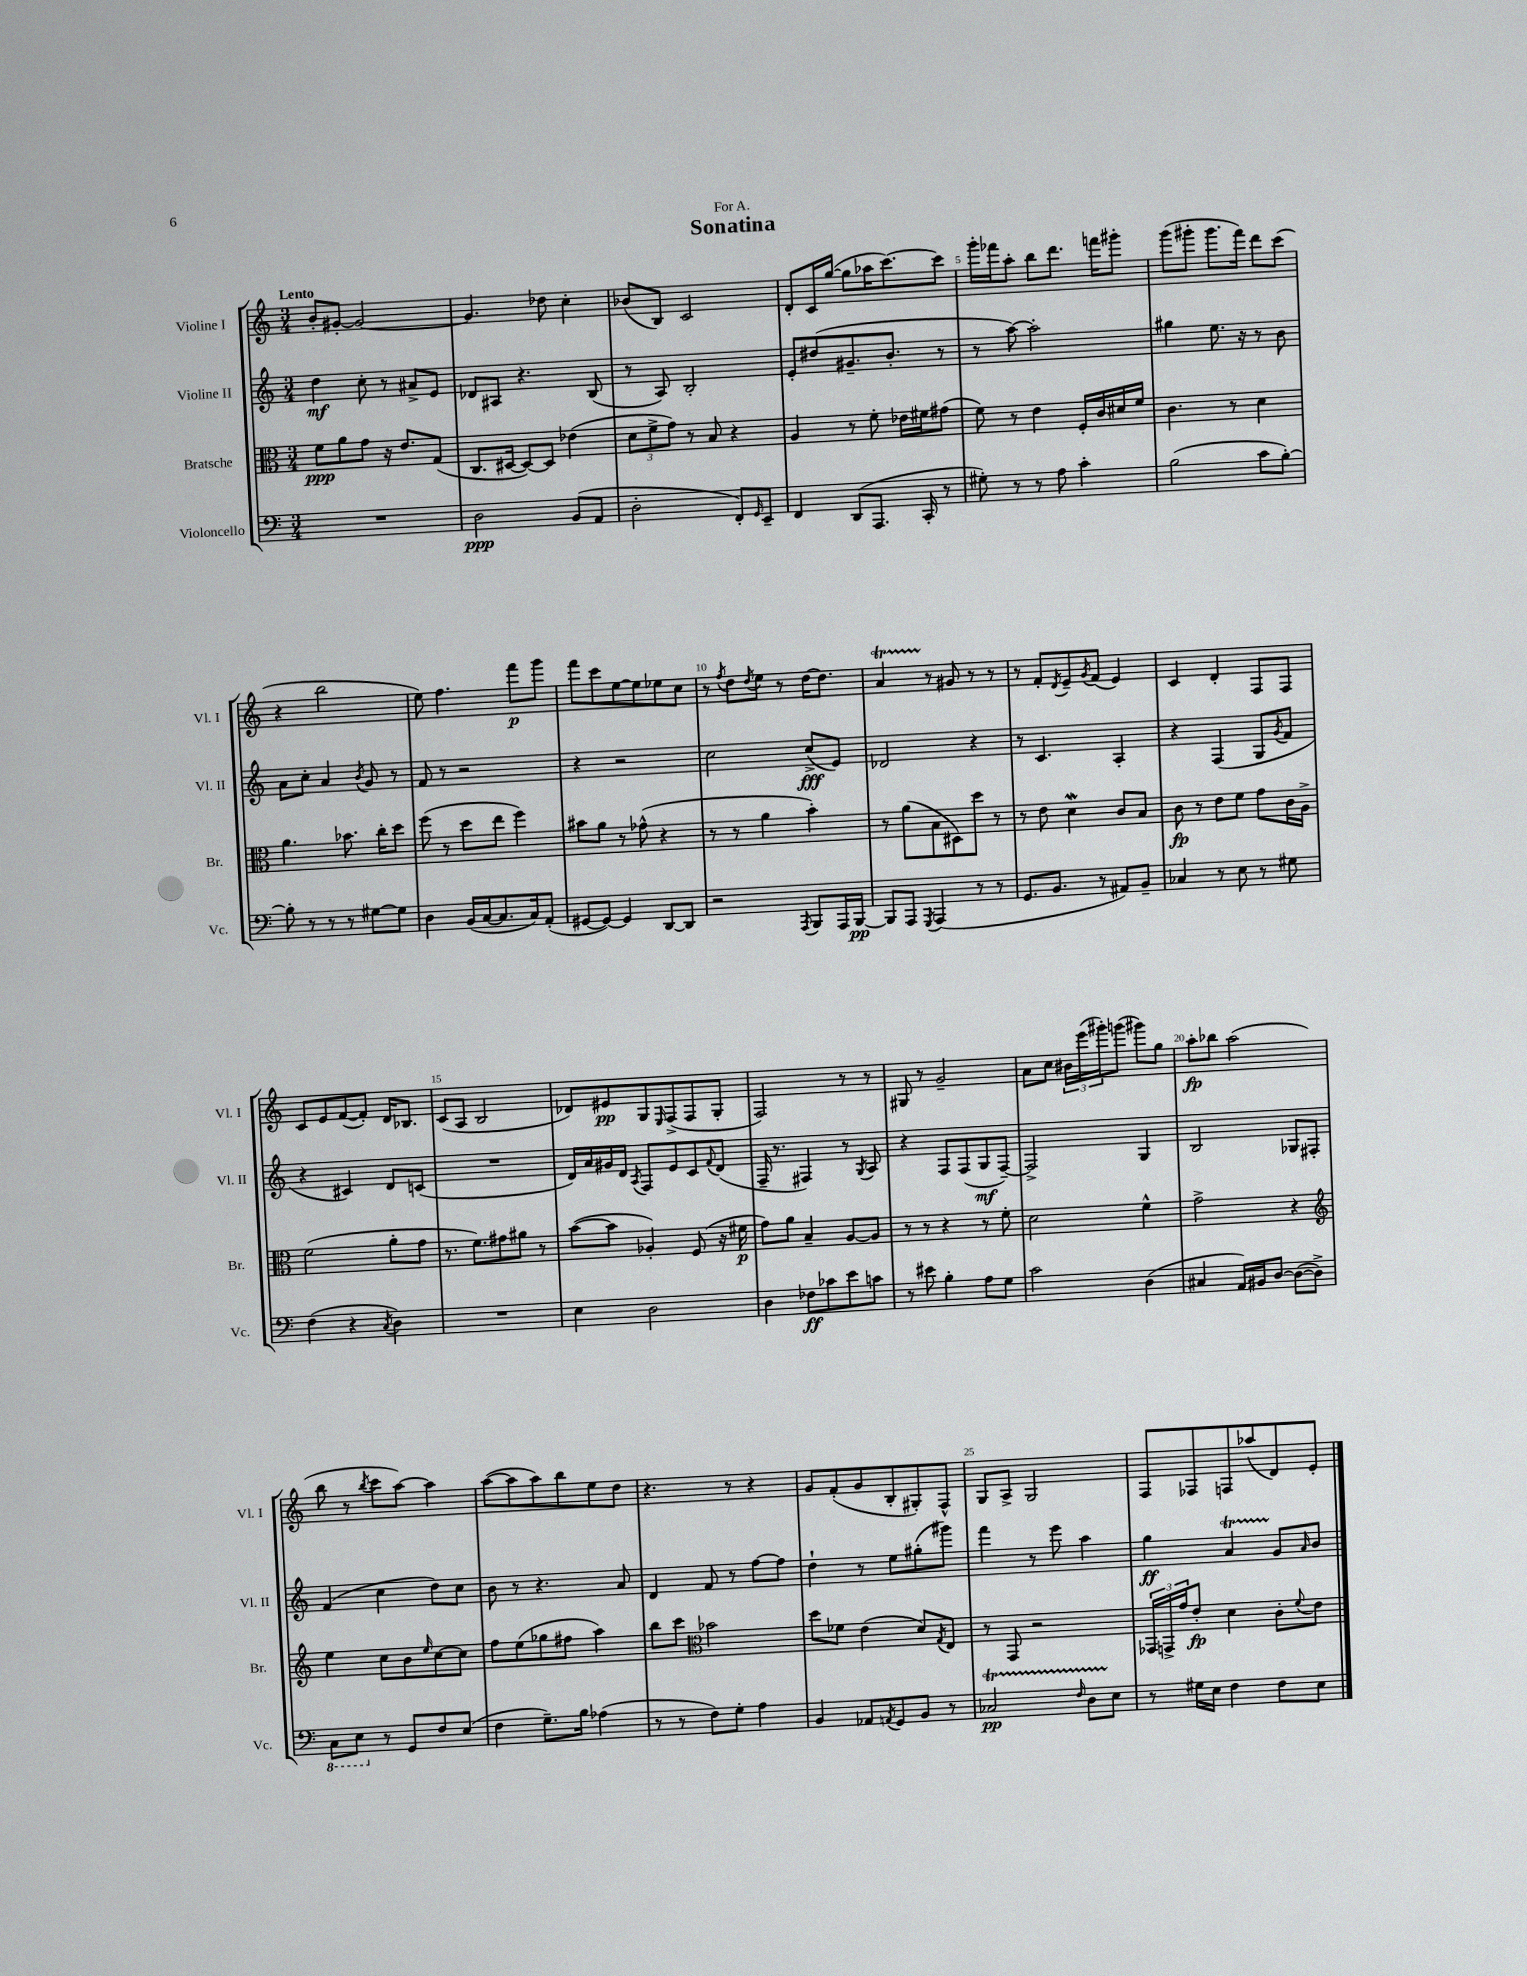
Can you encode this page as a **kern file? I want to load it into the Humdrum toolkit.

**kern	**kern	**kern	**kern
*staff4	*staff3	*staff2	*staff1
*clefF4	*clefC3	*clefG2	*clefG2
*k[]	*k[]	*k[]	*k[]
*M3/4	*M3/4	*M3/4	*M3/4
2.r	8f	4dd	8b'
.	8a	.	[8g#'
.	8g	8cc'	2g#_
.	16r	8r	.
.	8.e	.	.
.	.	8a#^	.
.	(8G	8e	.
=	=	=	=
2D	8.C	8d-	4.g#]
.	.	8A#	.
.	[16D#	.	.
.	8D#_)	4.r	.
.	8D#]	.	8dd-
(8BB	(4e-	.	4cc'
8AA	.	(8B	.
=	=	=	=
2D'	12d	8r	(8b-
.	12f^	.	.
.	.	8A)	8B)
.	12g)	.	.
.	8r	2B'	2c
.	8B	.	.
8FF')	4r	.	.
16qqGG	.	.	.
8EE~	.	.	.
=	=	=	=
4FF	4A	8e'	8d'
.	.	(8dd#	16c
.	.	.	([16gg
(8DD	8r	8.g#~	8gg]
8.AAA	8f'	.	16aa-
.	.	8.b'	[8.ccc)
.	16e-	.	.
16CC'	16f#	.	.
8r	(8g#	8r	8ccc]
=	=	=	=
8G#')	8f)	8r	16ggg'
.	.	.	16fff-
8r	8r	[8aa)	8aa'
8r	4e	2aa']	8bb
8A	.	.	8.ddd
4c'	16F'	.	.
.	16c	.	16fff
.	16d#	.	8ggg#'
.	16f	.	.
=	=	=	=
(2B	4.c	4gg#	(8ggg
.	.	.	8ggg#'
.	.	8.ee	8.ggg#
.	8r	.	.
.	.	16r	16fff)
8c	4d	8r	8ddd
[8B')	.	8b	(8ccc
=	=	=	=
8B']	4.a	8a	4r
8r	.	8cc'	.
8r	.	4a	2bb
8r	8.b-	.	.
.	.	8qb	.
[8G#	.	8g	.
.	16cc'	.	.
8G#]	8dd	8r	.
=	=	=	=
4D	(8ff	8f	8ee)
.	8r	8r	4.ff
(16BB	8dd	2r	.
[16C	.	.	.
8.C]	8ee	.	.
.	4ff)	.	8fff
16C)	.	.	.
(8AA'	.	.	8ggg
=	=	=	=
[8GG#	8b#	4r	8fff
8GG#_)	8a	.	8ccc
4GG#]	8r	2r	[8ee
.	(8g-^^	.	8ee]
[8DD	4r	.	8ee-
8DD]	.	.	8cc
=	=	=	=
2r	8r	2cc	8r
.	.	.	8qff
.	8r	.	8dd
.	.	.	8qdd
.	4a	.	8ee
.	.	.	8r
8qAAA	.	.	.
8BBB	4b')	(8cc^	[16dd
.	.	.	8.dd]
16AAA	.	8e)	.
[16BBB	.	.	.
=	=	=	=
8BBB]	8r	2d-	4a
8AAA	(8a	.	.
8qGGG	.	.	.
(4AAA	8B	.	8r
.	8D#)	.	8g#
8r	8dd	4r	8r
8r	8r	.	8r
=	=	=	=
8.GG	8r	8r	8r
.	8e	4.c	8f'
8.BB	.	.	.
.	.	.	8qd
.	4d	.	8e~
.	.	.	8qg
8r	.	.	(8f
8AA#)	8c	4A'	4e)
8BB~	8B	.	.
=	=	=	=
4C-	8c	4r	4c
.	8r	.	.
8r	8e	(4F	4d'
8E	8f	.	.
8r	8g	8G	8F
.	.	8qg	.
8G#	16c	8f	8F
.	16A^	.	.
=	=	=	=
(4F	(2f	4r	8c
.	.	.	8e
4r	.	4c#)	([8f
.	.	.	8f'])
8qC	.	.	.
4D)	8a'	8d	16d
.	.	.	8.B-
.	8g	(8c	.
=	=	=	=
2.r	8.r	2.r	(8c
.	.	.	8A
.	8.f)	.	.
.	.	.	2B
.	8g#	.	.
.	8a#	.	.
.	8r	.	.
=	=	=	=
4E	([8b	16d)	8d-)
.	.	16a	.
.	8b]	16g#	8e#
.	.	16d	.
.	.	8qA	.
2D	4A-')	8F	8G
.	.	.	16qqE
.	.	8e	(8F^
.	(8F	8c	8F
.	.	8qqf	.
.	16r	(8d	8G'
.	16f#	.	.
=	=	=	=
4D	8g)	16F~	2F)
.	.	8.r	.
.	8a	.	.
8F-	4B~	4F#)	.
8c-	.	.	.
8e	[8A	8r	8r
.	.	8qG	.
8c	8A]	8A	8r
=	=	=	=
8r	8r	4r	8G#
8e#	8r	.	8r
4B'	4r	8F	2g~
.	.	(8F	.
8A	8r	8G	.
8G	8f'	[8F~)	.
=	=	=	=
2c	2d	2F^]	8a
.	.	.	8cc
.	.	.	24b#
.	.	.	(24eee
.	.	.	24ggg#')
.	.	.	(8ggg
(4D	4f^^	4G	8ggg#)
.	.	.	8gg
=	=	=	=
4C#	2g^	2B	8aa'
.	.	.	8bb-
16AA)	.	.	(2aa
16BB#	.	.	.
[8D	.	.	.
(8D_	4r	8G-	.
8D^])	.	8F#'	.
=	=	=	=
*	*clefG2	*	*
8CC	4ee	(4f	8bb
8EE	.	.	8r
.	.	.	8qbb
8r	8cc	4cc	8ccc
8GG	8b	.	[8aa)
.	16qqee	.	.
8F	[8cc	8dd)	4aa]
(8E	8cc]	8cc	.
=	=	=	=
4F	8ff	8b	([8aa
.	(8ee	8r	8aa]
8.G~)	8gg-	4.r	8aa)
.	8ff#	.	8bb
16B	.	.	.
(4A-	4aa)	.	8ee
.	.	8a	8dd
=	=	=	=
8r	8bb	4d	4.r
8r	8ccc	.	.
*	*clefC3	*	*
8F)	2b-	8f	.
8G'	.	8r	8r
4A	.	[8ff	4r
.	.	8ff]	.
=	=	=	=
4BB	8dd	4dd`	8g
.	8f-	.	(8f'
8AA-	(4e	8r	8g
8qAA	.	.	.
8GG	.	8ee	8B'
8BB	8d)	(8gg#'	8G#')
.	8qG	.	.
8r	8E	8ggg#)	8F^^
=	=	=	=
2C-	8r	4fff	8G
.	8GG	.	8A^
.	2r	8r	2G
.	.	8eee	.
16qqF	.	.	.
8D	.	4aa	.
8E	.	.	.
=	=	=	=
8r	24GG-	4gg	8F
.	24GG^	.	.
.	24g	.	.
16G#	8e'	.	8F-
16E	.	.	.
4F	4d	4a	8F
.	.	.	(8aa-
8F	8c'	8g	8d)
.	8qqf	16qqa	.
8E	8e	8b	8e'
==	==	==	==
*-	*-	*-	*-
